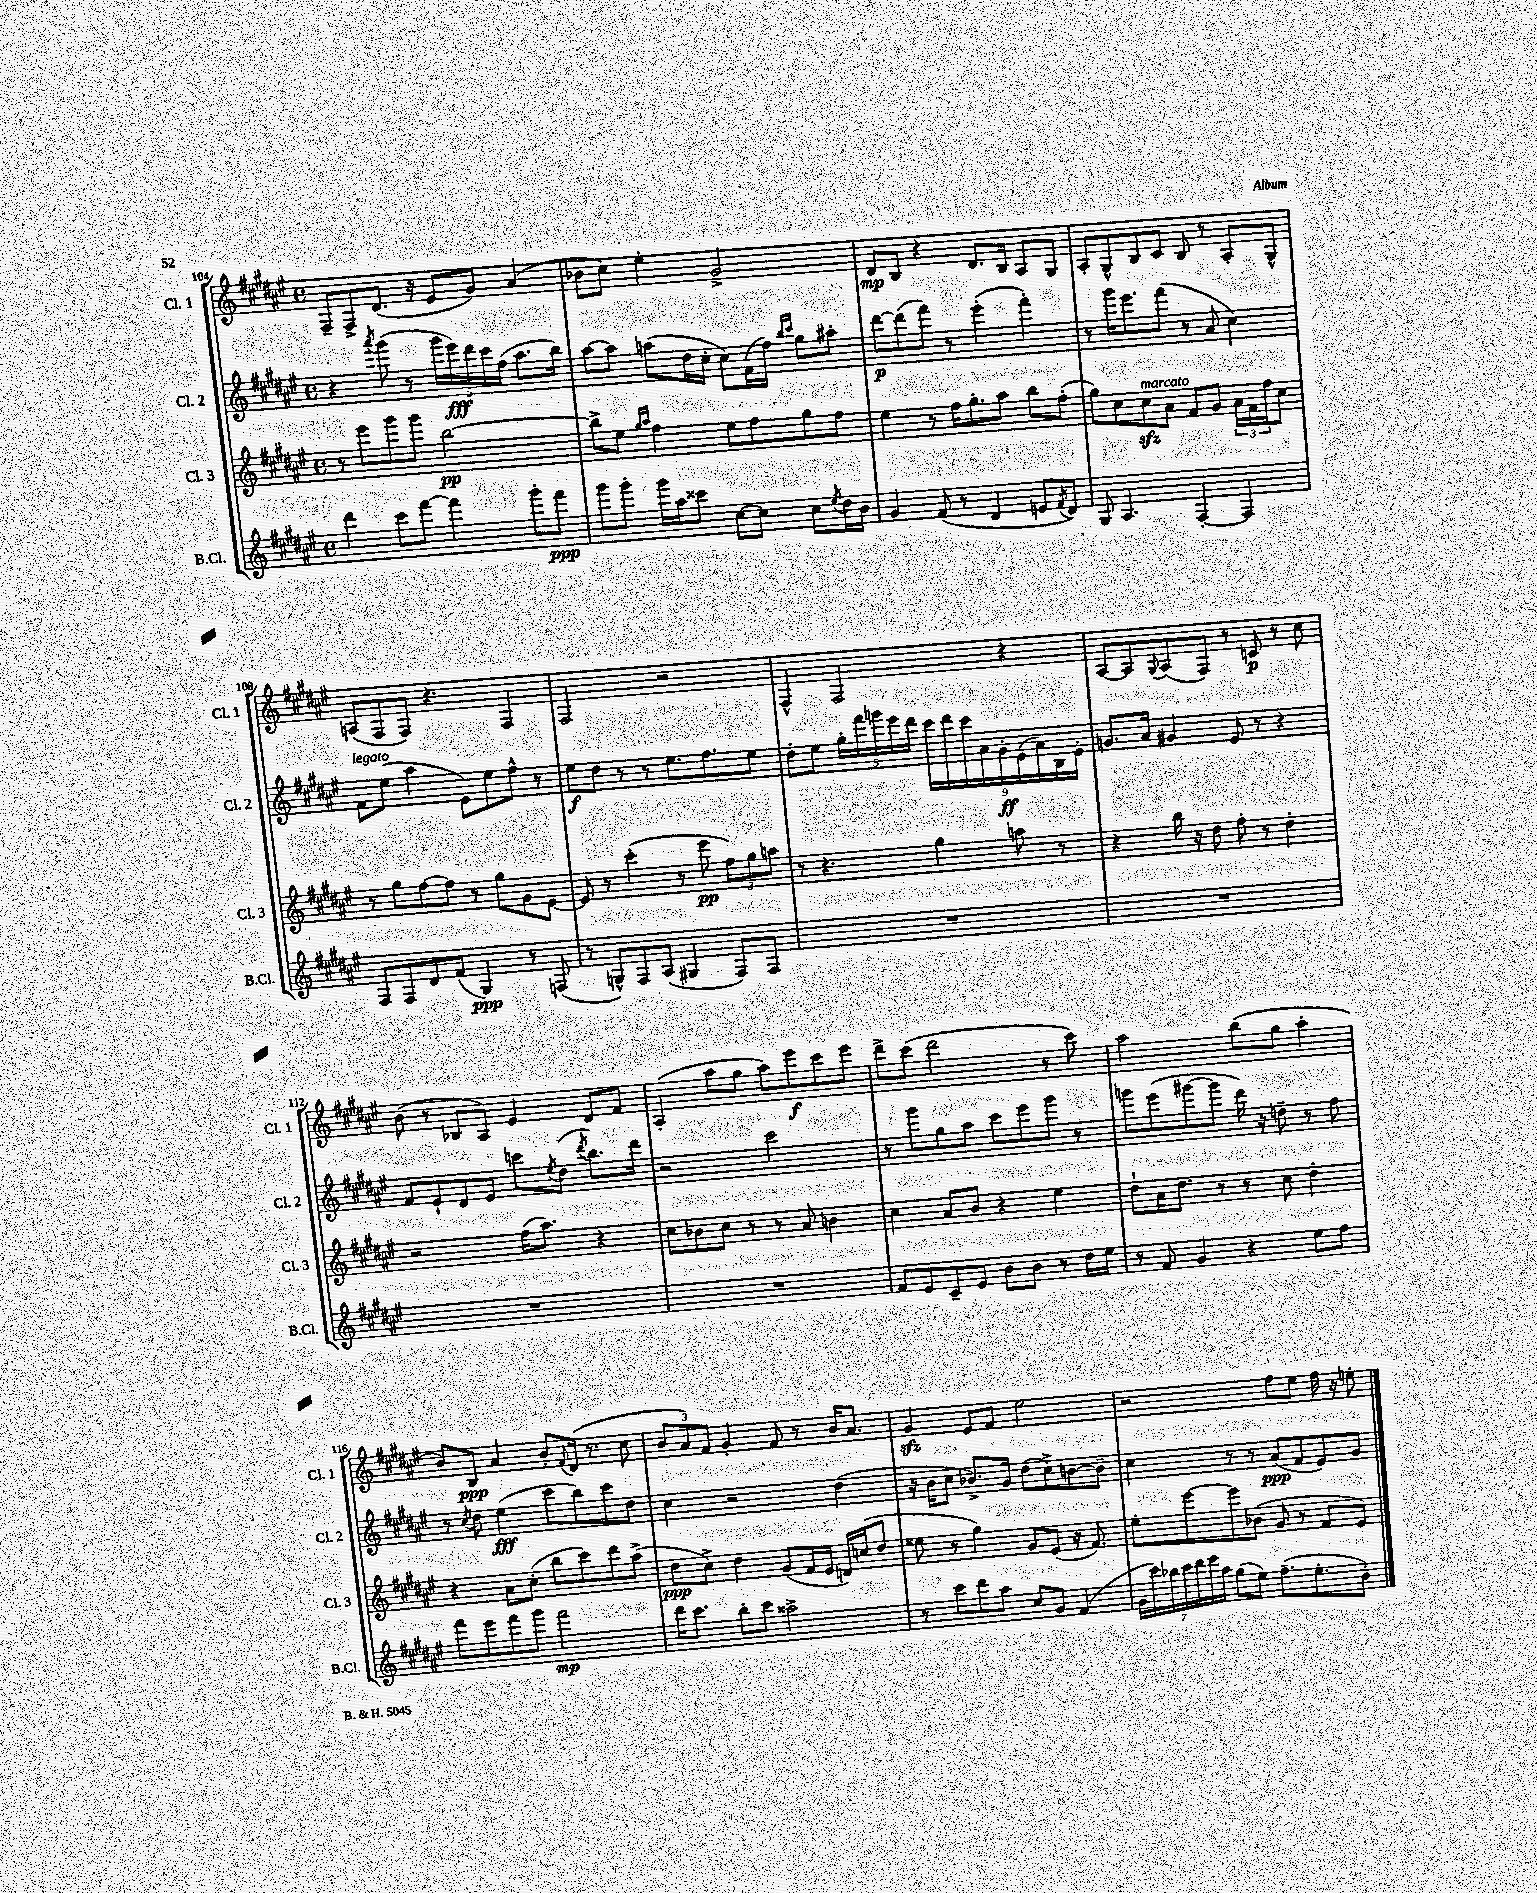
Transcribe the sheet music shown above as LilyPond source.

<<
\new StaffGroup <<
\new Staff = "s0" \with { instrumentName = "Cl. 1" shortInstrumentName = "Cl. 1" } {
    \clef treble \key fis \major \defaultTimeSignature \time 4/4
    fis8-- fis8-> dis'8.( r16 eis'8 gis'8) ais'4( |
    bes'8 cis''8) eis''4-. gis'2-> |
    dis'8\mp b8 r4 dis'8. b16 ais8 gis8 |
    ais8-. gis8-^ b8 cis'8 b8 r8 ais8-. gis8-^ |
    a8( fis8 fis8) r4. fis4 |
    fis2 r2 |
    fis4-^ fis2 r4 |
    ais8~ ais8 \appoggiatura { gis8 } ais8( fis8) r8 c'8\p r8 cis''8 |
    b'8( r8 bes8 ais8) eis'4 dis'8 fis'8 |
    ais4-.( ais''8 gis''8 ais''8) eis'''8\f cis'''8 eis'''8 |
    dis'''8-> cis'''8( dis'''2 r8 cis'''8) |
    ais''2 b''8( gis''8 ais''4-. |
    b'8) b8\ppp ais'4 b'8-. \appoggiatura { fis'8 } dis'16( r8. cis''8 |
    \tuplet 3/2 { b'8 ais'8) fis'8 } gis'4-. fis'8 r8 b'16 ais'8. |
    gis'4\sfz eis'8 fis'8 eis''2 |
    r2 fis''8 eis''8 fis''16 r16 e''8-. \bar "|." |
}
\new Staff = "s1" \with { instrumentName = "Cl. 2" shortInstrumentName = "Cl. 2" } {
    \clef treble \key fis \major \defaultTimeSignature \time 4/4
    r4 \acciaccatura { ais'''8 } gis'''8( r8 \tuplet 5/4 { gis'''16 eis'''16\fff) dis'''16 cis'''16 fis''16( } ais''8. b''16) |
    ais''8~ ais''8 a''8( dis''16 cis''16-. cis''8) fis'16( fis''16) \grace { b''16 cis'''16 } gis''8 ais''8-. |
    dis'''8~\p dis'''8( fis'''8) r8 eis'''4-.( fis'''4-.) |
    r8 gis'''16 eis'''8. fis'''8( r8 ais'8 cis''4) |
    fis'8^\markup { \italic "legato" } eis''8( ais''4 eis'8) eis''8 fis''8-^ r8 |
    eis''8\f dis''8 r8 r8 eis''8. fis''8. eis''8 |
    dis''8-. eis''8 \tuplet 5/4 { gis''16-. fis'''16 g'''16 eis'''16 dis'''16 } \tuplet 9/8 { cis'''16 dis'''16 cis'''16 ais'16 gis'16-.\ff eis'16( ais'16) b16 eis'16-. } |
    g'8. ais'16 gis'4 eis'8 r8 r4 |
    fis'8 eis'8-! dis'8 eis'8 c'''8 \acciaccatura { eis''8 } dis''8( \acciaccatura { dis'''8 } b''8.) dis'''16 |
    r2 cis'''2 |
    r8 gis'''8 gis''8 ais''8 cis'''8 eis'''8 gis'''8 r8 |
    g'''8 eis'''8( gis'''8~ gis'''8 dis'''16) r16 d''8-- r8 fis''8 |
    r8 \acciaccatura { cis''8 } dis''8 eis''4\fff( cis'''8 b''8) cis'''8 dis''8 |
    cis''4 r2 dis''4( |
    r16 b'16 cis''8 bes'8.->) gis'16 dis''8( cis''8->) b'8~ b'8-- |
    cis''4 r8 r8 ais'8\ppp( fis'8 eis'8) gis'8 \bar "|." |
}
\new Staff = "s2" \with { instrumentName = "Cl. 3" shortInstrumentName = "Cl. 3" } {
    \clef treble \key fis \major \defaultTimeSignature \time 4/4
    r8 eis'''8 gis'''8 gis'''8 b''2~\pp |
    b''8-> eis''8 \grace { gis''16 ais''16 } fis''4 eis''8 fis''8 gis''8 fis''8 |
    eis''4 r8 fis''16 gis''8.-. ais''8 b''8 fis''8-.( |
    gis''8) cis''8 cis''8\sfz^\markup { \italic "marcato" } ais'8 fis'8 gis'8 \tuplet 3/2 { ais'16 fis'16 fis''16 } cis''8 |
    r8 gis''8 fis''8~ fis''8 r8 gis''8 gis'8 eis'8~ |
    eis'8 r8 cis'''4-.( r8 eis'''8\pp \tuplet 3/2 { fis''8) gis''8 a''8 } |
    r8 r4. gis''4 a''8 r8 |
    r4 b''16 r16 dis''8 fis''8-. r8 dis''4-. |
    r2 fis''16( ais''8.) r4 |
    cis''8 bes'8 cis''8 r8 r8 ais'8 b'4 |
    cis''4 ais'8 b'8 r4 eis''4 |
    dis''8-! ais'16 dis''8. r8 r8 cis''8 dis''4-. |
    r4 ais'8 cis''8-.( b''8 cis'''8) dis'''8 ais''8->( |
    dis''8\ppp cis''8->) dis''4 gis'8( fis'16 eis'16 d'16) c''16( dis''8 |
    eisis''8 r8 gis''4) gis'8 eis'8( r16 fis'8.) |
    eis''8-. eis'''8~ eis'''8 bes'8( gis'8 r8 fis'8 eis'8) \bar "|." |
}
\new Staff = "s3" \with { instrumentName = "B.Cl." shortInstrumentName = "B.Cl." } {
    \clef treble \key fis \major \defaultTimeSignature \time 4/4
    dis'''4 cis'''8 fis'''8~ fis'''4 gis'''8-. fis'''8\ppp |
    gis'''8 gis'''8-. gis'''16 ais''16 cisis'''8 cis''8~ cis''8 cis''8 \acciaccatura { eis''8 } dis''16 b'16 |
    gis'4 fis'8( r8 dis'4 e'8 \acciaccatura { fis'8 } dis'8) |
    gis8 ais4. fis4~-. fis4 |
    fis8 fis8 dis'8 fis'8( gis4\ppp) r8 f8( |
    r8 g8-^) fis8 ais8( gis4 fis8) fis8 |
    R1 |
    R1 |
    R1 |
    R1 |
    fis'8 eis'8 cis'8-- eis'8 b'8 b'8 r8 dis''16 eis''16 |
    r8 fis'8 gis'4 r4 eis''8 fis''8 |
    fis'''8 eis'''8 fis'''8 gis'''8 fis'''2\mp |
    dis'''16 cis'''8. b''8-. cis'''8 aisis''2-> |
    r8 cis'''8 dis'''8 ais''8 cis''8 gis'8 fis'4( |
    \tuplet 7/4 { gis'16 cis'''16) bes''16 cis'''16 dis'''16 eis'''16 ais''16 } gis''8( eis''8) fis''8.--( eis''8.-. b'8-.) \bar "|." |
}
>>
>>
\layout { \context { \Score currentBarNumber = #104 } }
